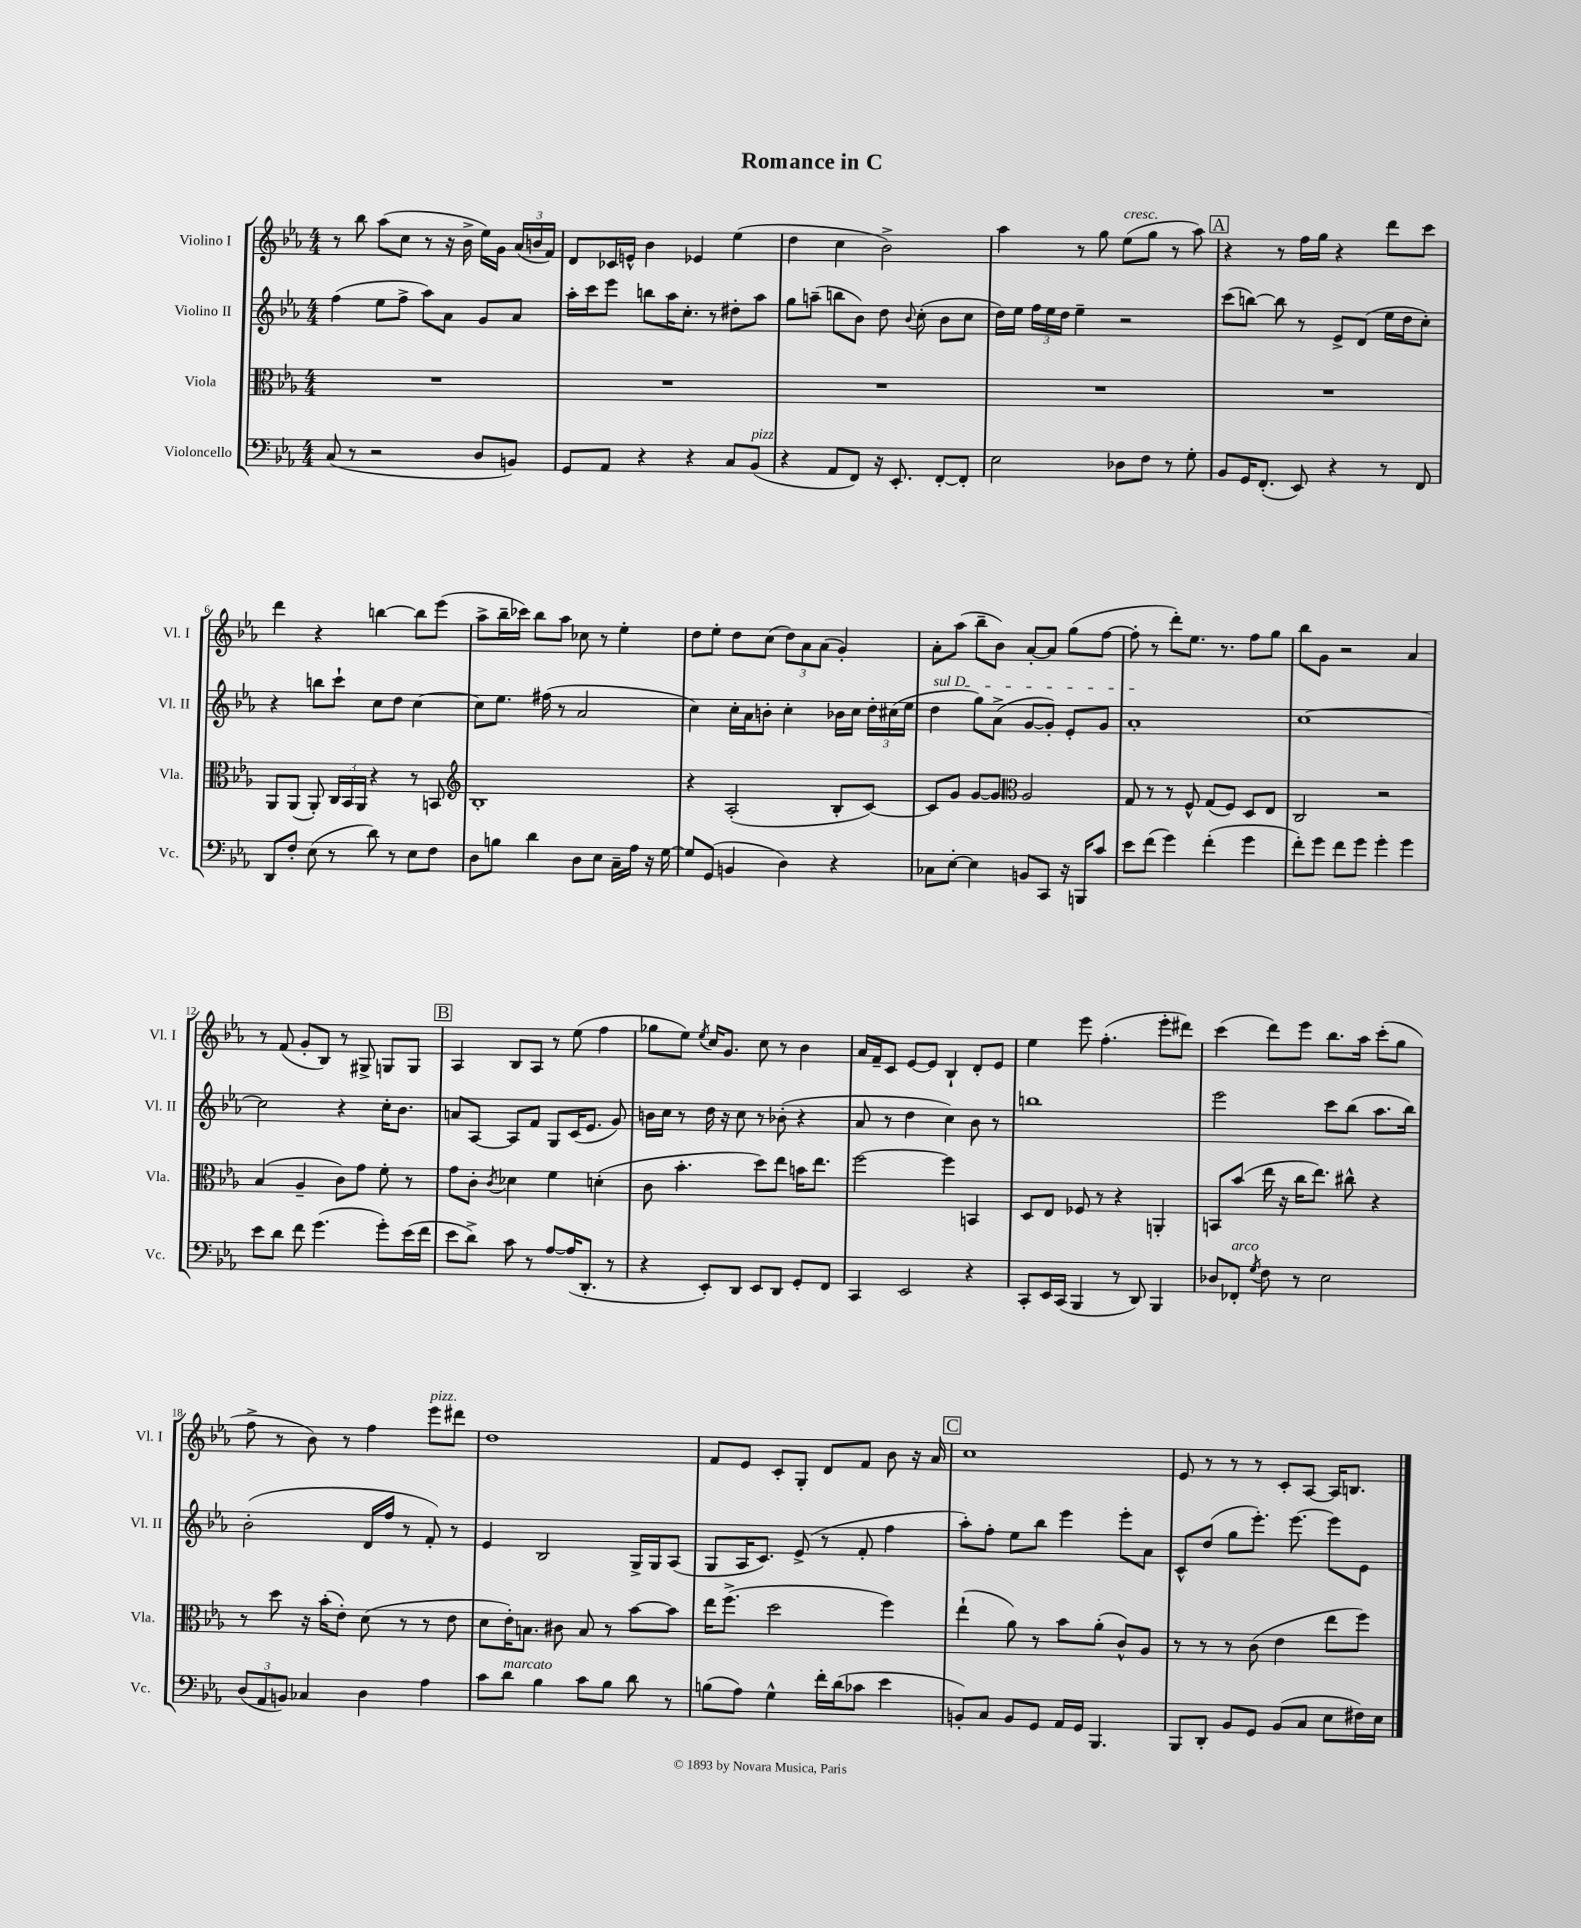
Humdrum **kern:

**kern	**kern	**kern	**kern
*staff4	*staff3	*staff2	*staff1
*clefF4	*clefC3	*clefG2	*clefG2
*k[b-e-a-]	*k[b-e-a-]	*k[b-e-a-]	*k[b-e-a-]
*M4/4	*M4/4	*M4/4	*M4/4
(8C/	1r	(4ff\	8r
8r	.	.	8bb-\
2r	.	8ee-\L	(8aa-\L
.	.	8ff^\J	8cc\J
.	.	8aa-\L)	8r
.	.	8a-\J	16r
.	.	.	16b-^\
8D/L	.	8g/L	16ee-\LL)
.	.	.	16g\JJ
8BB/J)	.	8a-/J	(24a-/LL
.	.	.	24b/
.	.	.	24f/JJ)
=	=	=	=
8GG/L	1r	16aa-'\LL	8d/L
.	.	16ccc\J	.
8AA-/J	.	8eee-\J	16c-/L
.	.	.	16e^^/JJ
4r	.	8bb\L	4b-\
.	.	16aa-\K	.
.	.	8.cc'\J	.
4r	.	.	4e-/
.	.	8r	.
8C/L	.	8dd#'\L	(4ee-\
(8BB-/J	.	8aa-\J	.
=	=	=	=
4r	1r	8gg\L	4dd\
.	.	(8aa~\J	.
8AA-/L	.	8bb\L	4cc\
8FF/J)	.	8b-\J)	.
16r	.	8dd\	2b-^\)
8.EE-'/	.	.	.
.	.	8qqb-/	.
.	.	(8cc'\	.
[8FF'/L	.	8b-\L	.
8FF'/]J	.	8cc\J	.
=	=	=	=
2E-\	1r	16dd\LL)	4aa-\
.	.	16ee-\JJ	.
.	.	24ff\LL	.
.	.	24ee-\	.
.	.	24dd\JJ	.
.	.	4ee-~\	8r
.	.	.	8gg\
8D-\L	.	2r	(8ee-\L
8F\J	.	.	8gg\J
8r	.	.	8r
8G'\	.	.	8aa-\)
=	=	=	=
8BB-/L	1r	(8ccc\L	4r
16GG/K	.	[8bb\J)	.
(8.FF'/J	.	.	.
.	.	8bb\]	8r
8EE-/)	.	8r	16ff\LL
.	.	.	16gg\JJ
4r	.	8e-^/L	4r
.	.	(8d/J	.
8r	.	16ee-\LL	8ddd\L
.	.	16dd\J	.
8FF/	.	8cc'\J)	8ccc\J
=	=	=	=
8DD/L	8AA-/L	4r	4ddd\
8F'/J	(8AA-/J	.	.
(8E-\	8AA-'/)	8bb\L	4r
8r	24C/LL	8ccc`\J	.
.	24BB-/	.	.
.	24AA-/JJ	.	.
8d\)	4r	8cc\L	[4bb\
8r	.	8dd\J	.
8E-\L	8r	[4cc\	8bb\]L
8F\J	8BB/	.	(8eee-\J
=	=	=	=
*	*clefG2	*	*
8D\L	1B-'	8cc\]L	8aa-^\L
8B\J	.	8.ee-\J	16bb-~\L
.	.	.	16ccc-\JJ)
4d\	.	.	8bb-\L
.	.	(16ff#\	.
.	.	8r	8aa-\J
8D\L	.	2a-/	8cc-\
8E-\J	.	.	8r
16C~\LL	.	.	4ee-'\
16A-\JJ	.	.	.
16r	.	.	.
[16G\	.	.	.
=	=	=	=
8G/]L	4r	4cc\)	8dd\L
(8GG/J	.	.	8ee-'\J
4BB/	(2A-'/	16cc'\LL	8dd\L
.	.	16a-\J	.
.	.	8b'\J	(8cc\J
4D\)	.	4cc'\	12dd\L)
.	.	.	12a-\
.	.	.	(12a-\J
4r	8B-'/L	16b-\LL	4g'/)
.	.	16cc\JJ	.
.	[8c/J)	24dd'\LL	.
.	.	(24cc#\	.
.	.	24ee-\JJ	.
=	=	=	=
8C-\L	8c/]L	4dd\	8a-'\L
[8E-'\J	8g/J	.	(8aa-\J
4E-\]	[8g/L	8gg\L)	8bb-~\L
.	8g/]J	(8a-^\J	8b-\J)
*	*clefC3	*	*
8BB/L	2A-/	[8g/L	[8a-'/L
8CC/J	.	8g'/]J)	8a-/]J
16r	.	8e-'/L	(8gg\L
16BBB/LK	.	.	.
8c/J	.	8g/J	[8ff\J
=	=	=	=
8e-\L	8G/	1a-'	8ff'\]
(8f\J	8r	.	8r
4g\)	8r	.	8ddd'\L)
.	8F^^/	.	8.ee-\J
(4f'\	(8G/L	.	.
.	.	.	8.r
.	8F/J)	.	.
4g\	8D/L	.	8ff\L
.	8E-/J	.	8gg\J
=	=	=	=
8f'\L)	2C/	[1cc	8bb-\L
8g\J	.	.	8g\J
8f\L	.	.	2r
8g\J	.	.	.
4g'\	2r	.	.
4g\	.	.	4a-/
=	=	=	=
8e-\L	(4B-/	2cc\]	8r
8d\J	.	.	(8f/
8f\	4A-~/	.	8g'/L
(4.g\	.	.	8B-/J)
.	8c\L)	4r	8r
.	8g\J	.	8G#^/
8g'\L)	8f'\	16cc'\LK	8G/L
.	.	8.b-\J	.
(16e-\L	8r	.	8G/J
16f\JJ	.	.	.
=	=	=	=
8e-\L	8g\L	8a/L	4A-/
8d^\J)	8c'\J	[8A-/J	.
.	8qc/	.	.
8c\	4d-\	8A-/]L	8B-/L
8r	.	8f/J	8A-/J
[8A-/L	4f\	8G/L	8r
(16A-/]K	.	(16c/K	(8ee-\
8.DD'/J	.	8.e-/J	.
.	(4d'\	.	4ff\
8r	.	8g/)	.
=	=	=	=
4r	8c\	16b\LL	8gg-\L
.	.	16cc\JJ	.
.	4.b-'\	8r	8ee-\J)
.	.	.	8qee-/
8EE-'/L)	.	16dd\	16cc/LK
.	.	16r	8.g/J
8DD/J	.	8cc\	.
8EE-/L	8dd\L)	8r	8cc\
8DD/J	8ee-\J	(8b-'\	8r
8GG'/L	16b\LK	4r	4b-\
.	8.ee-\J	.	.
8FF/J	.	.	.
=	=	=	=
4CC/	[2ff\	8a-/	16a-/LL
.	.	.	16f~/J
.	.	8r	8c/J
2EE-/	.	4dd\	[8e-/L
.	.	.	8e-/]J
.	4ff\]	4cc\)	4B-`/
4r	4BB/	8b-\	8d'/L
.	.	8r	8e-/J
=	=	=	=
8CC'/L	8D/L	1bb	4ee-\
16EE-/L	8E-/J	.	.
(16CC/JJ	.	.	.
4BBB-/	8F-/	.	8eee-\
.	8r	.	(4.ff'\
8r	4r	.	.
8DD/)	.	.	.
4BBB-/	4AA'/	.	8eee-'\L
.	.	.	8ddd#\J)
=	=	=	=
8D-/L	8BB/L	2eee-\	(4ccc\
8FF-'/J	(8b-/J	.	.
8qG/	.	.	.
8F\	16ee-\	.	8ddd\L)
.	16r	.	.
8r	16cc\LK	.	8eee-\J
.	8.ee-\J)	.	.
2E-\	.	8ccc\L	8.bb-\L
.	8cc#^^\	(8bb-\J	.
.	.	.	16aa-\Jk
.	4r	8.aa-\L	(8ccc'\L
.	.	.	8gg\J
.	.	16bb-\Jk)	.
=	=	=	=
(12D/L	8r	(2b-'\	8ff^\
12AA-/	.	.	.
.	8dd\	.	8r
12BB/J)	.	.	.
4C-/	16r	.	8b-\)
.	(16b-'\LK	.	.
.	8e-'\J)	.	8r
4D\	(8d\	16d/LL	4ff\
.	.	16ff/JJ	.
.	8r	8r	.
4A-\	8r	8f'/)	8eee-\L
.	8e-\	8r	8ddd#\J
=	=	=	=
8c\L	8d\L	4e-/	1dd
8d\J	16e-'\K)	.	.
.	8.B\J	.	.
4B-\	.	2B-/	.
.	8c#\	.	.
8c\L	8B/	.	.
8B-\J	8r	.	.
8d\	[8b-\L	16G^/LL	.
.	.	16G/J	.
8r	8b-\]J	(8A-/J	.
=	=	=	=
(8B\L	16ee-\LK	8G/L	8f/L
.	(8.ff^\J	.	.
8A-\J)	.	16A-/K	8e-/J
.	.	8.c/J)	.
4G^^\	2dd\	.	8c'/L
.	.	(8e-^/	8G'/J
16f'\LL	.	8r	8d/L
(16d\J	.	.	.
8c-\J	.	8f'/	8f/J
4e-\	4ff\)	4ff\	8b-\
.	.	.	16r
.	.	.	16a-/
=	=	=	=
8BB'/L)	(4ee-`\	8aa-'\L)	1cc
8C/J	.	8ff'\J	.
8BB/L	8a-\)	8ee-\L	.
8GG/J	8r	8bb-\J	.
16AA-/LL	8b-\L	4eee-\	.
16GG/JJ	.	.	.
4.BBB-/	(8a-'\J	.	.
.	8c^^/L)	8eee-'\L	.
.	8A-/J	8a-\J	.
=	=	=	=
8BBB-/L	8r	8c^^/L	8e-/
8DD'/J	8r	(8dd/J	8r
8BB-/L	8r	8gg\L	8r
8GG/J	(8c\	8.eee-'\J)	8r
(8BB-/L	4e-\	.	8c'/L
.	.	[8.eee-\	.
8C/J	.	.	[8A-/J
8E-\L	8ee-\L	8eee-\]L	16A-/]LK
.	.	.	8.B/J
16F#\L)	8ff\J)	8e-\J	.
16E-\JJ	.	.	.
==	==	==	==
*-	*-	*-	*-
